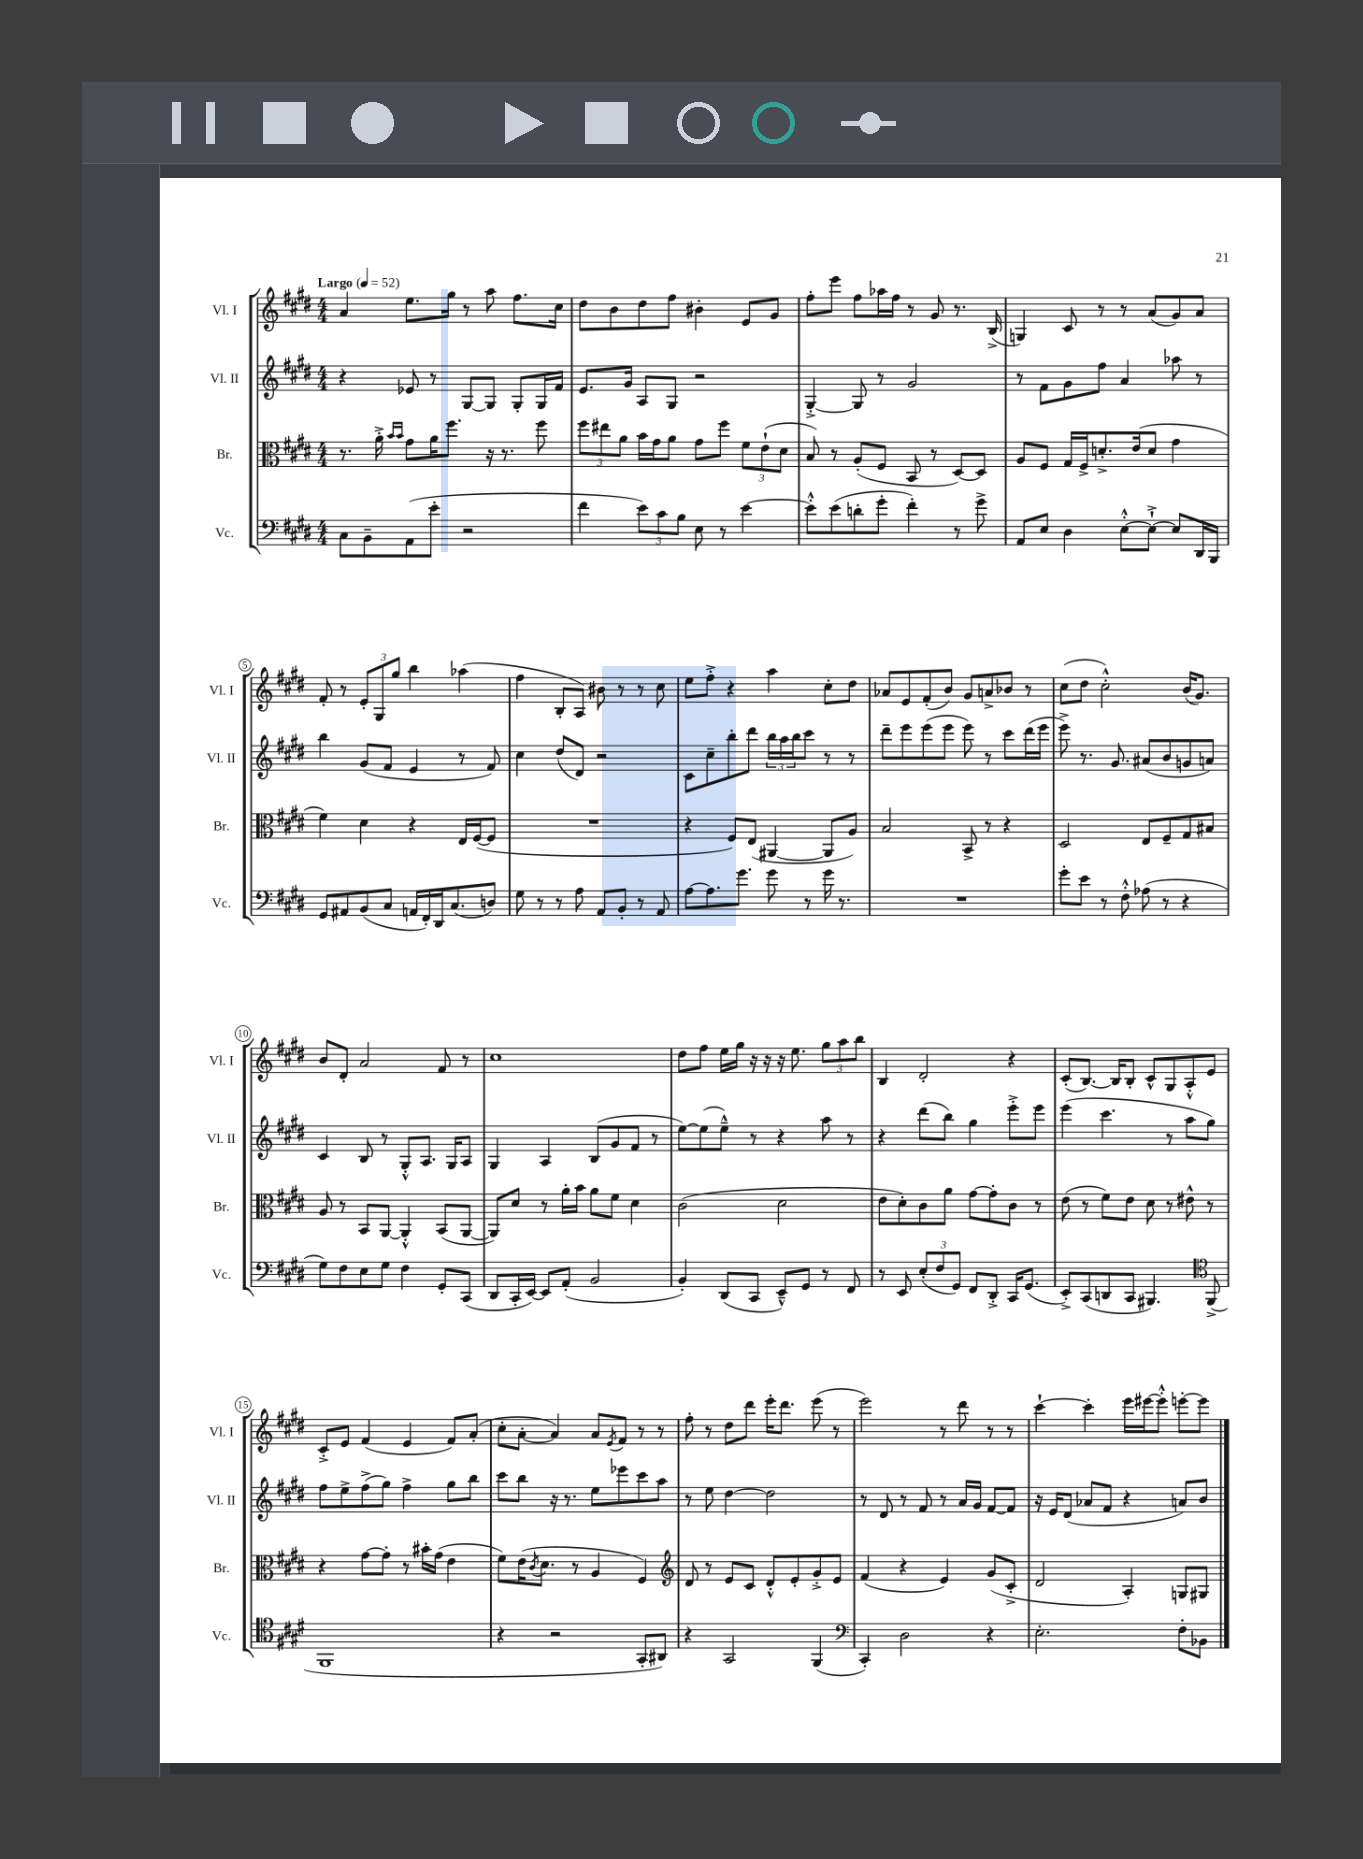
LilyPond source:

<<
\new StaffGroup <<
\new Staff = "s0" \with { instrumentName = "Vl. I" shortInstrumentName = "Vl. I" } {
    \clef treble \key e \major \numericTimeSignature \time 4/4 \tempo "Largo" 4 = 52
    a'4 e''8. gis''16 r8 a''8 fis''8. cis''16 |
    dis''8 b'8 dis''8 fis''8 bis'4-. e'8 gis'8 |
    fis''8-. e'''8 fis''8 aes''16 fis''16 r8 gis'8 r8. b16->( |
    g4) cis'8 r8 r8 a'8( gis'8) a'8 |
    fis'8-. r8 \tuplet 3/2 { e'8-. gis8 gis''8 } b''4 aes''4( |
    fis''4 b8-. a8) bis'8 r8 r8 cis''8 |
    e''8 fis''8-.-> r4 a''4 cis''8-. dis''8 |
    aes'8 e'8 fis'8-.( b'8) gis'8 a'8-> bes'8 r8 |
    cis''8( dis''8 cis''2-.-^) b'16( gis'8.) |
    b'8 dis'8-. a'2 fis'8 r8 |
    cis''1 |
    dis''8 fis''8 e''16 gis''16 r16 r16 r16 e''8. \tuplet 3/2 { gis''8 a''8 b''8 } |
    b4 dis'2-. r4 |
    cis'8-.( b8.~) b16 b8-. cis'8-^ gis8 a8-.-^ e'8 |
    cis'8-.-> e'8 fis'4( e'4 fis'8) a'8-.( |
    cis''8-. a'8~-. a'4) a'8 \acciaccatura { e'8 } fis'8 r8 r8 |
    fis''8-. r8 dis''8 dis'''8 e'''16-. dis'''8. e'''8( r8 |
    e'''2) r8 dis'''8 r8 r8 |
    cis'''4~-! cis'''4-. e'''16 eis'''16~ eis'''8-.-^ e'''8~-. e'''8 \bar "|." |
}
\new Staff = "s1" \with { instrumentName = "Vl. II" shortInstrumentName = "Vl. II" } {
    \clef treble \key e \major \numericTimeSignature \time 4/4
    r4 ees'8 r8 gis8~ gis8 gis8-. gis16 fis'16 |
    e'8. gis'16 a8 gis8 r2 |
    gis4~-.-> gis8 r8 gis'2 |
    r8 fis'8 gis'8 fis''8 a'4 aes''8 r8 |
    b''4 gis'8( fis'8 e'4 r8 fis'8) |
    cis''4 dis''8( dis'8) r2 |
    cis'8 cis''8-- b''8-. dis'''8 \tuplet 3/2 { b''16 a''16 b''16 } cis'''8 r8 r8 |
    dis'''8-- e'''8 e'''8( e'''8 e'''8) r8 cis'''8 dis'''16( e'''16 |
    e'''8->) r8. gis'8. ais'8( b'8 g'8 a'8) |
    cis'4 b8 r8 gis8-.-^ a8. gis16 a8 |
    gis4 a4 b8( gis'8 fis'8 r8 |
    e''8~) e''8( e''8---^) r8 r4 a''8 r8 |
    r4 dis'''8( b''8) gis''4 e'''8-.-> e'''8 |
    e'''4( cis'''4. r8 a''8 gis''8) |
    fis''8 e''8-> fis''8->( gis''8) fis''4-> gis''8 b''8 |
    cis'''8 b''8 r16 r8. e''8 ees'''8 cis'''8 a''8 |
    r8 e''8 dis''4~ dis''2 |
    r8 dis'8 r8 fis'8 r8 a'16 gis'16 fis'8~ fis'8 |
    r16 e'16 dis'8( aes'8 fis'8 r4 a'8) b'8 \bar "|." |
}
\new Staff = "s2" \with { instrumentName = "Br." shortInstrumentName = "Br." } {
    \clef alto \key e \major \numericTimeSignature \time 4/4
    r8. a'16-.-> \grace { b'16 b'16 } gis'8 a'16 fis''8. r16 r8. fis''8 |
    \tuplet 3/2 { fis''8 eis''8 a'8 } b'16 gis'16 a'8 gis'8 fis''8 \tuplet 3/2 { fis'8 e'8-!( dis'8 } |
    b8) r8 a8-.( fis8 b,8 r8 dis8~) dis8 |
    a8 fis8 gis16 fis16-> d'8.-.-> e'16( d'8 gis'4 |
    fis'4) dis'4 r4 e16 fis16~( fis8 |
    R1 |
    r4 fis8) e8( ais,4~ ais,8 a8) |
    b2 b,8-> r8 r4 |
    dis2 e8 fis8-- gis8 bis8 |
    a8 r8 b,8 a,8~ a,4-.-^ b,8( a,8~ |
    a,8) dis'8 r8 a'16-. b'16 a'8 fis'8 dis'4 |
    cis'2( dis'2 |
    e'8 dis'8-.) cis'8 a'8 gis'8~ gis'8-. cis'8 r8 |
    e'8( r8 fis'8) e'8 dis'8 r8 eis'8-^ r8 |
    r4 gis'8~ gis'8-. r8 bis'16-. gis'16( e'4 |
    fis'8) e'16( \acciaccatura { cis'8 } dis'8. r8 a4 fis4) |
    \clef treble dis'8 r8 e'8 cis'8 dis'8-.-^ e'8-. gis'8-.-> e'8 |
    fis'4( r4 e'4) gis'8( cis'8-.-> |
    dis'2 a4-.) g8 gis8 \bar "|." |
}
\new Staff = "s3" \with { instrumentName = "Vc." shortInstrumentName = "Vc." } {
    \clef bass \key e \major \numericTimeSignature \time 4/4
    cis8 b,8-- a,8( e'8-. r2 |
    fis'4 \tuplet 3/2 { e'8) cis'8 b8 } e8 r8 e'4~ |
    e'8-.-^ e'8( d'8-. gis'8-. fis'4-.) r8 gis'8-> |
    a,8 e8 dis4 e8~-.-^ e8~-!-> e8 dis,16 b,,16 |
    gis,8 ais,8 b,8( cis8 a,16 fis,16-.) dis,16 cis8.( d8) |
    gis8 r8 r8 a8 a,8 b,8-. r8 a,8 |
    a8~ a8. gis'8. gis'8 r8 gis'16 r8. |
    R1 |
    gis'8-. e'8 r8 fis8-.-^ aes8( r8 r4 |
    gis8) fis8 e8 gis8 fis4 gis,8-. cis,8( |
    dis,8 cis,16-. e,16~) e,8 a,8-.( b,2 |
    b,4-.) dis,8( cis,8 e,8---^) gis,8 r8 fis,8 |
    r8 e,8 \tuplet 3/2 { e8-.( fis8 gis,8) } fis,8 dis,8-.-> cis,16 gis,8.( |
    e,8-.->) cis,8( d,8 cis,8 bis,,4.) \clef tenor fis,8->( |
    fis,1 |
    r4 r2 gis,8-. ais,8) |
    r4 gis,2 fis,4( |
    \clef bass cis,4-.) dis2 r4 |
    e2.-. fis8-. bes,8 \bar "|." |
}
>>
>>
\layout { \context { \Score \override BarNumber.stencil = #(make-stencil-circler 0.1 0.3 ly:text-interface::print) } }
